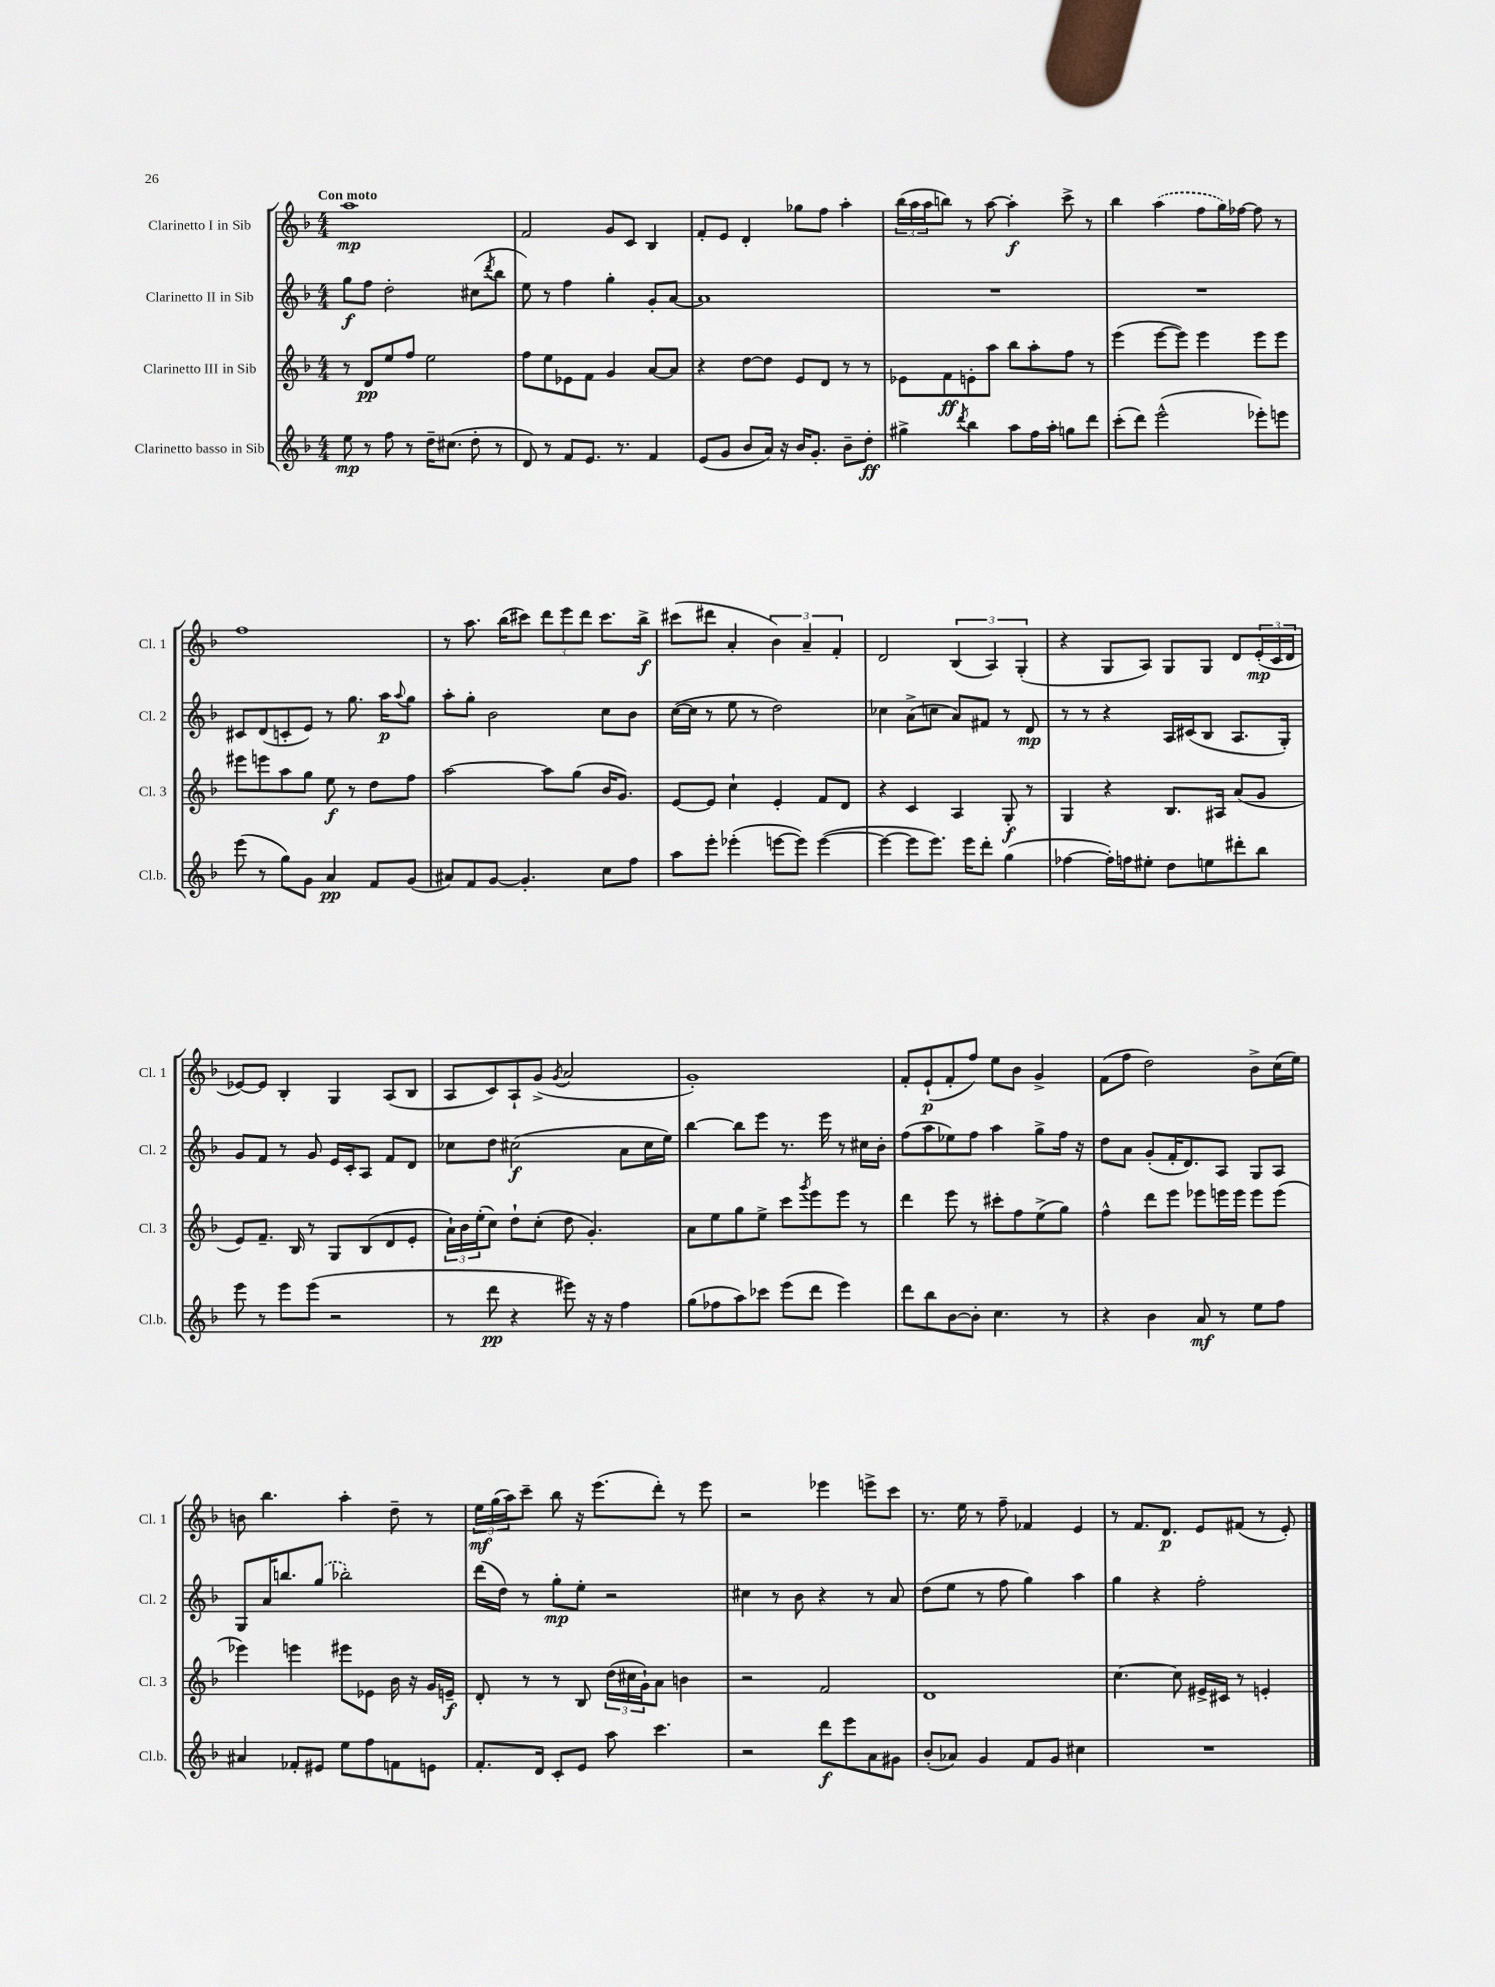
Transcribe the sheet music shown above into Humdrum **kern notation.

**kern	**dynam	**kern	**dynam	**kern	**dynam	**kern	**dynam
*part4	*part4	*part3	*part3	*part2	*part2	*part1	*part1
*staff4	*staff4	*staff3	*staff3	*staff2	*staff2	*staff1	*staff1
*I"Clarinetto basso in Sib	*	*I"Clarinetto III in Sib	*	*I"Clarinetto II in Sib	*	*I"Clarinetto I in Sib	*
*I'Cl.b.	*	*I'Cl. 3	*	*I'Cl. 2	*	*I'Cl. 1	*
*clefG2	*	*clefG2	*	*clefG2	*	*clefG2	*
*k[b-]	*	*k[b-]	*	*k[b-]	*	*k[b-]	*
*M4/4	*	*M4/4	*	*M4/4	*	*M4/4	*
=1	=1	=1	=1	=1	=1	=1	=1
!	!	!	!	!	!	!LO:TX:a:B:t=Con moto	!
8ee\	mp	8r	.	8gg\L	f	1aa	mp
8r	.	8d/L	pp	8ff\J	.	.	.
8ff\	.	8ee/	.	2dd'\	.	.	.
8r	.	8ff/J	.	.	.	.	.
16dd~\KL	.	2ee\	.	.	.	.	.
(8.cc#X\J	.	.	.	.	.	.	.
8dd'\	.	.	.	(8cc#X\L	.	.	.
.	.	.	.	8qddd/	.	.	.
8r	.	.	.	8bb-\J	.	.	.
=2	=2	=2	=2	=2	=2	=2	=2
8d/)	.	8ff\L	.	8ee\)	.	2f/	.
8r	.	8ee\	.	8r	.	.	.
8f/L	.	8e-X\	.	4ff\	.	.	.
8.e/J	.	8f\J	.	.	.	.	.
.	.	4g/	.	4gg'\	.	8g/L	.
8.r	.	.	.	.	.	.	.
.	.	.	.	.	.	8c/J	.
4f/	.	[8a/L	.	8g'/L	.	4B-/	.
.	.	8a/J]	.	[8a/J	.	.	.
=3	=3	=3	=3	=3	=3	=3	=3
(8e/L	.	4r	.	1a]	.	8f'/L	.
8g/J	.	.	.	.	.	8e/J	.
8b-/L	.	[8dd\L	.	.	.	4d'/	.
16a/Jk)	.	8dd\J]	.	.	.	.	.
16r	.	.	.	.	.	.	.
16b-/KL	.	8e/L	.	.	.	8gg-X\L	.
8.g'/J	.	.	.	.	.	.	.
.	.	8d/J	.	.	.	8ff\J	.
8b-~\L	.	8r	.	.	.	4aa'\	.
8dd'\J	ff	8r	.	.	.	.	.
=4	=4	=4	=4	=4	=4	=4	=4
4gg#X^\	.	8e-X\L	.	1r	.	(24bb-\LL	.
.	.	.	.	.	.	24aa\	.
.	.	.	.	.	.	24aa\J	.
.	.	8f\	ff	.	.	8bbn\J)	.
8qddd/	.	.	.	.	.	.	.
4bb-\	.	8en'\	.	.	.	8r	.
.	.	8aa\J	.	.	.	[8aa\	.
8aa\L	.	8bb-\L	.	.	.	4aa'\]	f
16ff\L	.	8aa'\	.	.	.	.	.
16aa'\JJ	.	.	.	.	.	.	.
8ggn\L	.	8ff\J	.	.	.	8ccc^\	.
8ddd\J	.	8r	.	.	.	8r	.
=5	=5	=5	=5	=5	=5	=5	=5
(8ccc'\L	.	(4eee\	.	1r	.	4bb-\	.
8ddd\J)	.	.	.	.	.	.	.
(2eee^^\	.	[8eee\L	.	.	.	(4aa\	.
.	.	8eee\J])	.	.	.	.	.
.	.	4eee\	.	.	.	8ff\L	.
.	.	.	.	.	.	16gg\L)	.
.	.	.	.	.	.	[16ff-X\JJ	.
8eee-X'\L)	.	8eee\L	.	.	.	8ff-\]	.
8eeen\J	.	8eee\J	.	.	.	8r	.
!!LO:LB:g=z
=6	=6	=6	=6	=6	=6	=6	=6
(8eee\	.	8eee#X\L	.	8c#X/L	.	1ff	.
8r	.	8eeen\	.	(8d/	.	.	.
8gg\L)	.	8aa\	.	8cn'/	.	.	.
8g\J	.	8gg\J	.	8e/J)	.	.	.
4a/	pp	8ee\	f	8r	.	.	.
.	.	8r	.	8.gg\	.	.	.
8f/L	.	8dd\L	.	.	.	.	.
.	.	.	.	16aa\KL	p	.	.
.	.	.	.	8qqaa/	.	.	.
(8g/J	.	8ff\J	.	8gg\J	.	.	.
=7	=7	=7	=7	=7	=7	=7	=7
8a#X/L)	.	[2aa\	.	8aa'\L	.	8r	.
8f/	.	.	.	8gg'\J	.	8.aa\	.
[8g/J	.	.	.	2b-\	.	.	.
.	.	.	.	.	.	(16bb-\KL	.
4.g'/]	.	.	.	.	.	8ccc#X\J)	.
.	.	8aa\L]	.	.	.	12ddd\L	.
.	.	.	.	.	.	12eee\	.
.	.	(8gg\J	.	.	.	.	.
.	.	.	.	.	.	12ddd\J	.
8cc\L	.	16b-/KL	.	8cc\L	.	8.ccc#\L	.
.	.	8.g/J)	.	.	.	.	.
8ff\J	.	.	.	8b-\J	.	.	.
.	.	.	.	.	.	16bb-^\Jk	f
=8	=8	=8	=8	=8	=8	=8	=8
8aa\L	.	[8e/L	.	([16cc\LL	.	(8ccc#X\L	.
.	.	.	.	16cc\JJ]	.	.	.
8eee'\J	.	8e/J]	.	8r	.	8ddd#X\J	.
(4eee-X'\	.	4cc`\	.	8ee\	.	4a'/	.
.	.	.	.	8r	.	.	.
[8eeen\L	.	4e'/	.	2dd\)	.	6b-\)	.
8eee\J])	.	.	.	.	.	.	.
.	.	.	.	.	.	6a~/	.
([4eee\	.	8f/L	.	.	.	.	.
.	.	.	.	.	.	6f'/	.
.	.	8d/J	.	.	.	.	.
=9	=9	=9	=9	=9	=9	=9	=9
4eee\_	.	4r	.	4cc-X\	.	2d/	.
8eee\L]	.	4c/	.	(8a^\L	.	.	.
8.eee\J)	.	.	.	8ccn\J	.	.	.
.	.	4A/	.	8a/L)	.	(6B-/	.
16eee\KL	.	.	.	.	.	.	.
8ddd'\J	.	.	.	8f#X/J	.	.	.
.	.	.	.	.	.	6A/)	.
(4gg\	.	8G'/	f	8r	.	.	.
.	.	.	.	.	.	(6G'/	.
.	.	8r	.	8d/	mp	.	.
=10	=10	=10	=10	=10	=10	=10	=10
[4ff-X\	.	4G/	.	8r	.	4r	.
.	.	.	.	8r	.	.	.
16ff-'\LL])	.	4r	.	4r	.	8G/L	.
16ffn\J	.	.	.	.	.	.	.
8ee#X'\J	.	.	.	.	.	8A/J)	.
8dd\L	.	8.B-/L	.	16A/LL	.	8G/L	.
.	.	.	.	(16c#X/J	.	.	.
8een\	.	.	.	8B-/J	.	8G/J	.
.	.	16A#X/Jk	.	.	.	.	.
8ddd#X'\	.	(8a/L	.	8.A/L	.	8d/L	.
8bb-\J	.	8g/J	.	.	.	(24e'/L	mp
.	.	.	.	.	.	24c/	.
.	.	.	.	16G'/Jk)	.	.	.
.	.	.	.	.	.	24d/JJ	.
!!LO:LB:g=z
=11	=11	=11	=11	=11	=11	=11	=11
8eee\	.	8e/L)	.	8g/L	.	[8e-X/L)	.
8r	.	8.f~/J	.	8f/J	.	8e-/J]	.
8eee\L	.	.	.	8r	.	4B-'/	.
.	.	16B-/	.	.	.	.	.
(8eee\J	.	8r	.	8g/	.	.	.
2r	.	8G/L	.	16e/LL	.	4G/	.
.	.	.	.	16c'/J	.	.	.
.	.	(8B-/	.	8A/J	.	.	.
.	.	8d/	.	8f/L	.	(8A/L	.
.	.	8e'/J	.	8d/J	.	8B-/J	.
=12	=12	=12	=12	=12	=12	=12	=12
8r	.	24a`\LL)	.	8cc-X\L	.	8A/L	.
.	.	24b-\	.	.	.	.	.
.	.	(24ee'\J	.	.	.	.	.
8ddd\	pp	8cc\J)	.	8dd\J	.	8c/)	.
4r	.	8dd`\L	.	(2cc#X\	f	8A`/	.
.	.	(8cc'\J	.	.	.	(8g^/J	.
.	.	.	.	.	.	8qg/	.
8eee#X\)	.	8dd\	.	.	.	2a/	.
16r	.	4.g'/)	.	.	.	.	.
16r	.	.	.	.	.	.	.
4ff\	.	.	.	8a\L	.	.	.
.	.	.	.	16cc#\L	.	.	.
.	.	.	.	16ee\JJ)	.	.	.
=13	=13	=13	=13	=13	=13	=13	=13
(8gg\L	.	8a\L	.	[4bb-\	.	1g')	.
8ff-X\	.	8ee\	.	.	.	.	.
8aa\)	.	8gg\	.	8bb-\L]	.	.	.
8ccc-X\J	.	8ee^\J	.	8eee\J	.	.	.
(8eee\L	.	8ccc\L	.	8.r	.	.	.
.	.	8qggg/	.	.	.	.	.
8ddd\J	.	8eee\	.	.	.	.	.
.	.	.	.	16eee\	.	.	.
4eee\)	.	8eee\J	.	8r	.	.	.
.	.	8r	.	16cc#X\LL	.	.	.
.	.	.	.	16b-'\JJ	.	.	.
=14	=14	=14	=14	=14	=14	=14	=14
8ddd\L	.	4ddd\	.	(8ff\L	.	8f'/L	.
8bb-\	.	.	.	8aa\	.	(8e`/	p
[8b-\	.	8eee\	.	8ee-X\)	.	8f'/	.
8b-'\J]	.	8r	.	8ff\J	.	8ff/J)	.
4.cc\	.	8ccc#X'\L	.	4aa\	.	8ee\L	.
.	.	8ff\	.	.	.	8b-\J	.
.	.	(8ee^\	.	8gg^\L	.	4g^/	.
8r	.	8gg\J)	.	16ff\Jk	.	.	.
.	.	.	.	16r	.	.	.
=15	=15	=15	=15	=15	=15	=15	=15
4r	.	4ff^^\	.	8dd\L	.	(8f\L	.
.	.	.	.	8a\J	.	8ff\J	.
4b-\	.	8ddd\L	.	(8g'/L	.	2dd\)	.
.	.	8eee\J	.	16f'/K	.	.	.
.	.	.	.	8.d/)	.	.	.
8a/	mf	8eee-X\L	.	.	.	.	.
8r	.	16eeen\L	.	8A/J	.	.	.
.	.	16eee\JJ	.	.	.	.	.
8ee\L	.	8eee\L	.	8G/L	.	8b-^\L	.
8ff\J	.	(8eee\J	.	8A/J	.	(16cc\L	.
.	.	.	.	.	.	16ee\JJ)	.
!!LO:LB:g=z
=16	=16	=16	=16	=16	=16	=16	=16
4a#X/	.	4eee-X\)	.	8G/L	.	8bn\	.
.	.	.	.	16a/K	.	4.bb-\	.
.	.	.	.	8.bbn/	.	.	.
8f-X'/L	.	4eeen\	.	.	.	.	.
8e#X/J	.	.	.	(8gg/J	.	.	.
8ee\L	.	8eee#X\L	.	2bb-X'\)	.	4aa'\	.
8ff\	.	8e-X\J	.	.	.	.	.
8fn\	.	16b-\	.	.	.	8dd~\	.
.	.	16r	.	.	.	.	.
8en\J	.	16g/LL	.	.	.	8r	.
.	.	16en~/JJ	f	.	.	.	.
=17	=17	=17	=17	=17	=17	=17	=17
8.f'/L	.	8d'/	.	(16ddd\LL	.	24ee\LL	mf
.	.	.	.	.	.	(24gg\	.
.	.	.	.	16dd\JJ)	.	.	.
.	.	.	.	.	.	24aa\J)	.
.	.	8r	.	8r	.	8ccc~\J	.
16d/Jk	.	.	.	.	.	.	.
8c'/L	.	8r	.	8gg'\L	mp	8bb-\	.
8e/J	.	8B-/	.	8ee'\J	.	16r	.
.	.	.	.	.	.	(8.eee\L	.
8aa\	.	(24dd\LL	.	2r	.	.	.
.	.	24cc#X\	.	.	.	.	.
.	.	24g`\J)	.	.	.	.	.
4.ccc\	.	8a\J	.	.	.	8ddd'\J)	.
.	.	4bn\	.	.	.	8r	.
.	.	.	.	.	.	8eee\	.
=18	=18	=18	=18	=18	=18	=18	=18
2r	.	2r	.	4cc#X\	.	2r	.
.	.	.	.	8r	.	.	.
.	.	.	.	8b-\	.	.	.
8ddd\L	f	2f/	.	4r	.	4eee-X\	.
8eee\	.	.	.	.	.	.	.
8a\	.	.	.	8r	.	8eeen^\L	.
8g#X\J	.	.	.	8a/	.	8ccc\J	.
=19	=19	=19	=19	=19	=19	=19	=19
(8b-'/L	.	1d	.	(8dd\L	.	8.r	.
8a-X/J)	.	.	.	8ee\J	.	.	.
.	.	.	.	.	.	16ee\	.
4g/	.	.	.	8r	.	8r	.
.	.	.	.	8ff\	.	8ff~\	.
8f/L	.	.	.	4gg\)	.	4f-X/	.
8g/J	.	.	.	.	.	.	.
4cc#X\	.	.	.	4aa\	.	4e/	.
=20	=20	=20	=20	=20	=20	=20	=20
1r	.	[4.cc\	.	4gg\	.	8r	.
.	.	.	.	.	.	8.f/L	.
.	.	.	.	4r	.	.	.
.	.	.	.	.	.	8.d/J	p
.	.	8cc\]	.	.	.	.	.
.	.	16e#X^/LL	.	2ff'\	.	8e/L	.
.	.	16c#X/JJ	.	.	.	.	.
.	.	8r	.	.	.	(8f#X/J	.
.	.	4en'/	.	.	.	8r	.
.	.	.	.	.	.	8e'/)	.
==	==	==	==	==	==	==	==
*-	*-	*-	*-	*-	*-	*-	*-
